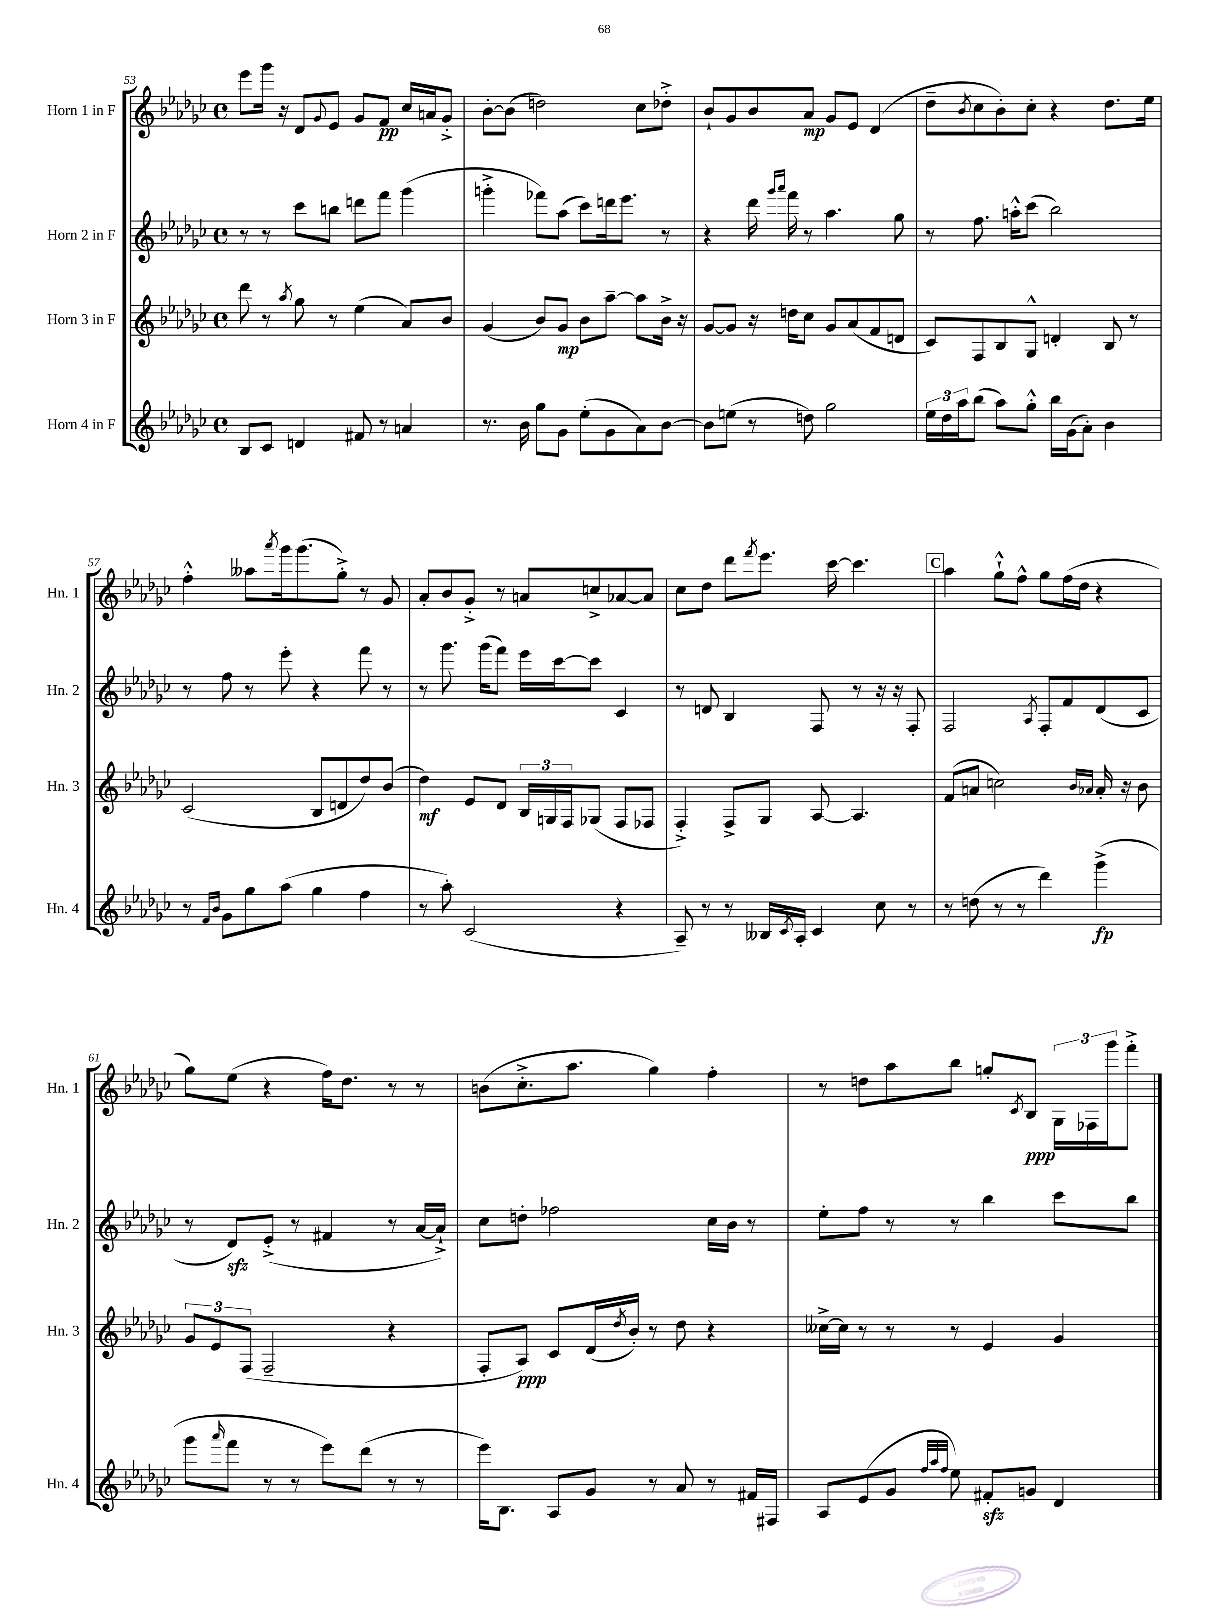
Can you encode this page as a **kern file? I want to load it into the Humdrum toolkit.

**kern	**dynam	**kern	**dynam	**kern	**kern	**dynam
*part4	*part4	*part3	*part3	*part2	*part1	*part1
*staff4	*staff4	*staff3	*staff3	*staff2	*staff1	*staff1
*I"Horn 4 in F	*	*I"Horn 3 in F	*	*I"Horn 2 in F	*I"Horn 1 in F	*
*I'Hn. 4	*	*I'Hn. 3	*	*I'Hn. 2	*I'Hn. 1	*
*clefG2	*	*clefG2	*	*clefG2	*clefG2	*
*k[b-e-a-d-g-c-]	*	*k[b-e-a-d-g-c-]	*	*k[b-e-a-d-g-c-]	*k[b-e-a-d-g-c-]	*
*M4/4	*	*M4/4	*	*M4/4	*M4/4	*
*met(c)	*	*met(c)	*	*met(c)	*met(c)	*
=53	=53	=53	=53	=53	=53	=53
8B-/L	.	8ddd-\	.	8r	8eee-\L	.
8c-/J	.	8r	.	8r	16ggg-\Jk	.
.	.	.	.	.	16r	.
.	.	8qaa-/	.	.	.	.
4dn/	.	8gg-\	.	8ccc-\L	8d-/L	.
.	.	.	.	.	8qqg-/	.
.	.	8r	.	8bbn\J	8e-/J	.
8f#X/	.	(4ee-\	.	8dddn\L	8g-/L	.
8r	.	.	.	8fff\J	8f/J	pp
4an/	.	8a-/L)	.	(4ggg-\	16cc-/LL	.
.	.	.	.	.	16an/J	.
.	.	8b-/J	.	.	8g-'^/J	.
=54	=54	=54	=54	=54	=54	=54
8.r	.	(4g-/	.	4gggn'^\	[8b-'\L	.
.	.	.	.	.	(8b-\J]	.
16b-\	.	.	.	.	.	.
8gg-\L	.	8b-/L)	.	8fff-X\L)	2ddn\)	.
8g-\J	.	8g-/J	mp	(8aa-\J	.	.
(8ee-'\L	.	8b-\L	.	8ccc-\L)	.	.
8g-\	.	[8aa-~\J	.	16dddn\k	.	.
.	.	.	.	8.eee-\J	.	.
8a-\)	.	8aa-\L]	.	.	8cc-\L	.
[8b-\J	.	16b-^\Jk	.	8r	8dd-X'^\J	.
.	.	16r	.	.	.	.
=55	=55	=55	=55	=55	=55	=55
8b-\L]	.	[8g-/L	.	4r	8b-`/L	.
(8een\J	.	8g-/J]	.	.	8g-/	.
8r	.	16r	.	16ddd-\	8b-/	.
.	.	.	.	16qqggg-/LL	.	.
.	.	.	.	16qqaaa-/JJ	.	.
.	.	16ddn\KL	.	16fff\	.	.
8ddn\)	.	8cc-\J	.	8r	8a-/J	mp
2gg-\	.	8g-/L	.	4.aa-\	8g-/L	.
.	.	(8a-/	.	.	8e-/J	.
.	.	8f/	.	.	(4d-/	.
.	.	8dn/J	.	8gg-\	.	.
=56	=56	=56	=56	=56	=56	=56
24ee-\LL	.	8c-/L)	.	8r	8dd-~\L	.
24dd-\	.	.	.	.	.	.
24aa-\J	.	.	.	.	.	.
.	.	.	.	.	8qb-/	.
(8bb-\J	.	8F/	.	8.ff\	8cc-\	.
8aa-\L)	.	8B-/	.	.	8b-'\)	.
.	.	.	.	16aan'^^\KL	.	.
8gg-'^^\J	.	8G-^^/J	.	(8ccc-\J	8cc-'\J	.
16bb-\LL	.	4dn'/	.	2bb-\)	4r	.
(16g-\J	.	.	.	.	.	.
8a-'\J)	.	.	.	.	.	.
4b-\	.	8B-/	.	.	8.dd-\L	.
.	.	8r	.	.	.	.
.	.	.	.	.	16ee-\Jk	.
!!LO:LB:g=z
=57	=57	=57	=57	=57	=57	=57
8r	.	(2c-/	.	8r	4ff'^^\	.
16qqf/LL	.	.	.	.	.	.
16qqb-/JJ	.	.	.	.	.	.
8g-\L	.	.	.	8ff\	.	.
8gg-\	.	.	.	8r	8aa--X\L	.
.	.	.	.	.	8qaaa-/	.
(8aa-\J	.	.	.	8eee-'\	16ggg-\k	.
.	.	.	.	.	(8.ggg-\	.
4gg-\	.	8B-/L	.	4r	.	.
.	.	8dn/	.	.	8gg-'^\J)	.
4ff\	.	8dd-/)	.	8fff\	8r	.
.	.	(8b-/J	.	8r	8g-/	.
=58	=58	=58	=58	=58	=58	=58
8r	.	4dd-\)	mf	8r	8a-'/L	.
8aa-'\)	.	.	.	8.ggg-\	8b-/	.
(2c-/	.	8e-/L	.	.	8g-'^/J	.
.	.	.	.	(16ggg-\KL	.	.
.	.	8d-/J	.	8fff\J)	8r	.
.	.	24B-/LL	.	16eee-\LL	8an/L	.
.	.	24Gn/	.	.	.	.
.	.	.	.	[16ccc-\J	.	.
.	.	24F/J	.	.	.	.
.	.	(8G-X/J	.	8ccc-\J]	8ccn^/	.
4r	.	8F/L	.	4c-/	[8a-X/	.
.	.	8F-X/J	.	.	8a-/J]	.
=59	=59	=59	=59	=59	=59	=59
8A-~/)	.	4F'^/)	.	8r	8cc-\L	.
8r	.	.	.	8dn/	8dd-\J	.
8r	.	8F^/L	.	4B-/	8ddd-\L	.
.	.	.	.	.	8qfff/	.
16B--X/LL	.	8G-/J	.	.	8.eee-\J	.
8qc-/	.	.	.	.	.	.
16A-'/JJ	.	.	.	.	.	.
4c-/	.	[8A-/	.	8F/	.	.
.	.	.	.	.	[16ccc-\	.
.	.	4.A-/]	.	8r	4.ccc-\]	.
8cc-\	.	.	.	16r	.	.
.	.	.	.	16r	.	.
8r	.	.	.	8F'/	.	.
!!LO:REH:place=s1:t=C
=60	=60	=60	=60	=60	=60	=60
8r	.	(8f/L	.	2F/	4aa-\	.
(8ddn\	.	8an/J	.	.	.	.
8r	.	2ccn\)	.	.	8gg-`^^\L	.
8r	.	.	.	.	8ff^^\J	.
.	.	.	.	8qA-/	.	.
4ddd-\)	.	.	.	8F'/L	8gg-\L	.
.	.	.	.	8f/	(16ff\L	.
.	.	.	.	.	16dd-\JJ	.
.	.	16qqb-/LL	.	.	.	.
.	.	16qqa-X/JJ	.	.	.	.
(4ggg-^\	fp	16a-'/	.	(8d-/	4r	.
.	.	16r	.	.	.	.
.	.	8b-\	.	8c-/J	.	.
!!LO:LB:g=z
=61	=61	=61	=61	=61	=61	=61
8ggg-\L	.	12g-/L	.	8r	8gg-\L)	.
.	.	12e-/	.	.	.	.
16qqaaa-/	.	.	.	.	.	.
8fff\J	.	.	.	8d-zz/L)	(8ee-\J	.
.	.	(12F/J	.	.	.	.
8r	.	2F~/	.	(8e-'^/J	4r	.
8r	.	.	.	8r	.	.
8eee-\L)	.	.	.	4f#X/	16ff\KL)	.
.	.	.	.	.	8.dd-\J	.
(8ddd-\J	.	.	.	.	.	.
8r	.	4r	.	8r	8r	.
8r	.	.	.	[16a-/LL	8r	.
.	.	.	.	16a-`^/JJ])	.	.
=62	=62	=62	=62	=62	=62	=62
16eee-\KL)	.	8F'/L	.	8cc-\L	(8bn\L	.
8.B-\J	.	.	.	.	.	.
.	.	8A-/J)	ppp	8ddn'\J	8.cc-'^\	.
8A-/L	.	8c-/L	.	2ff-X\	.	.
.	.	.	.	.	8.aa-\J	.
8g-/J	.	(16d-/L	.	.	.	.
.	.	8qdd-/	.	.	.	.
.	.	16b-'/JJ)	.	.	.	.
8r	.	8r	.	.	4gg-\)	.
8a-/	.	8dd-\	.	.	.	.
8r	.	4r	.	16cc-\LL	4ff'\	.
.	.	.	.	16b-\JJ	.	.
16f#X/LL	.	.	.	8r	.	.
16F#X/JJ	.	.	.	.	.	.
=63	=63	=63	=63	=63	=63	=63
8A-/L	.	[16cc--X^\LL	.	8ee-'\L	8r	.
.	.	16cc--\JJ]	.	.	.	.
(8e-/	.	8r	.	8ff\J	8ddn\L	.
8g-/J	.	8r	.	8r	8aa-\	.
32qqff/LLL	.	.	.	.	.	.
32qqaa-/	.	.	.	.	.	.
32qqff/JJJ	.	.	.	.	.	.
8ee-\)	.	8r	.	8r	8bb-\J	.
8f#Xzz'/L	.	4e-/	.	4bb-\	8ggn'/L	.
.	.	.	.	.	8qc-/	.
8gn/J	.	.	.	.	8B-/J	ppp
4d-/	.	4g-/	.	8ccc-\L	24G-\LL	.
.	.	.	.	.	24F-X\	.
.	.	.	.	.	24ggg-\J	.
.	.	.	.	8bb-\J	8fff'^\J	.
==	==	==	==	==	==	==
*-	*-	*-	*-	*-	*-	*-
